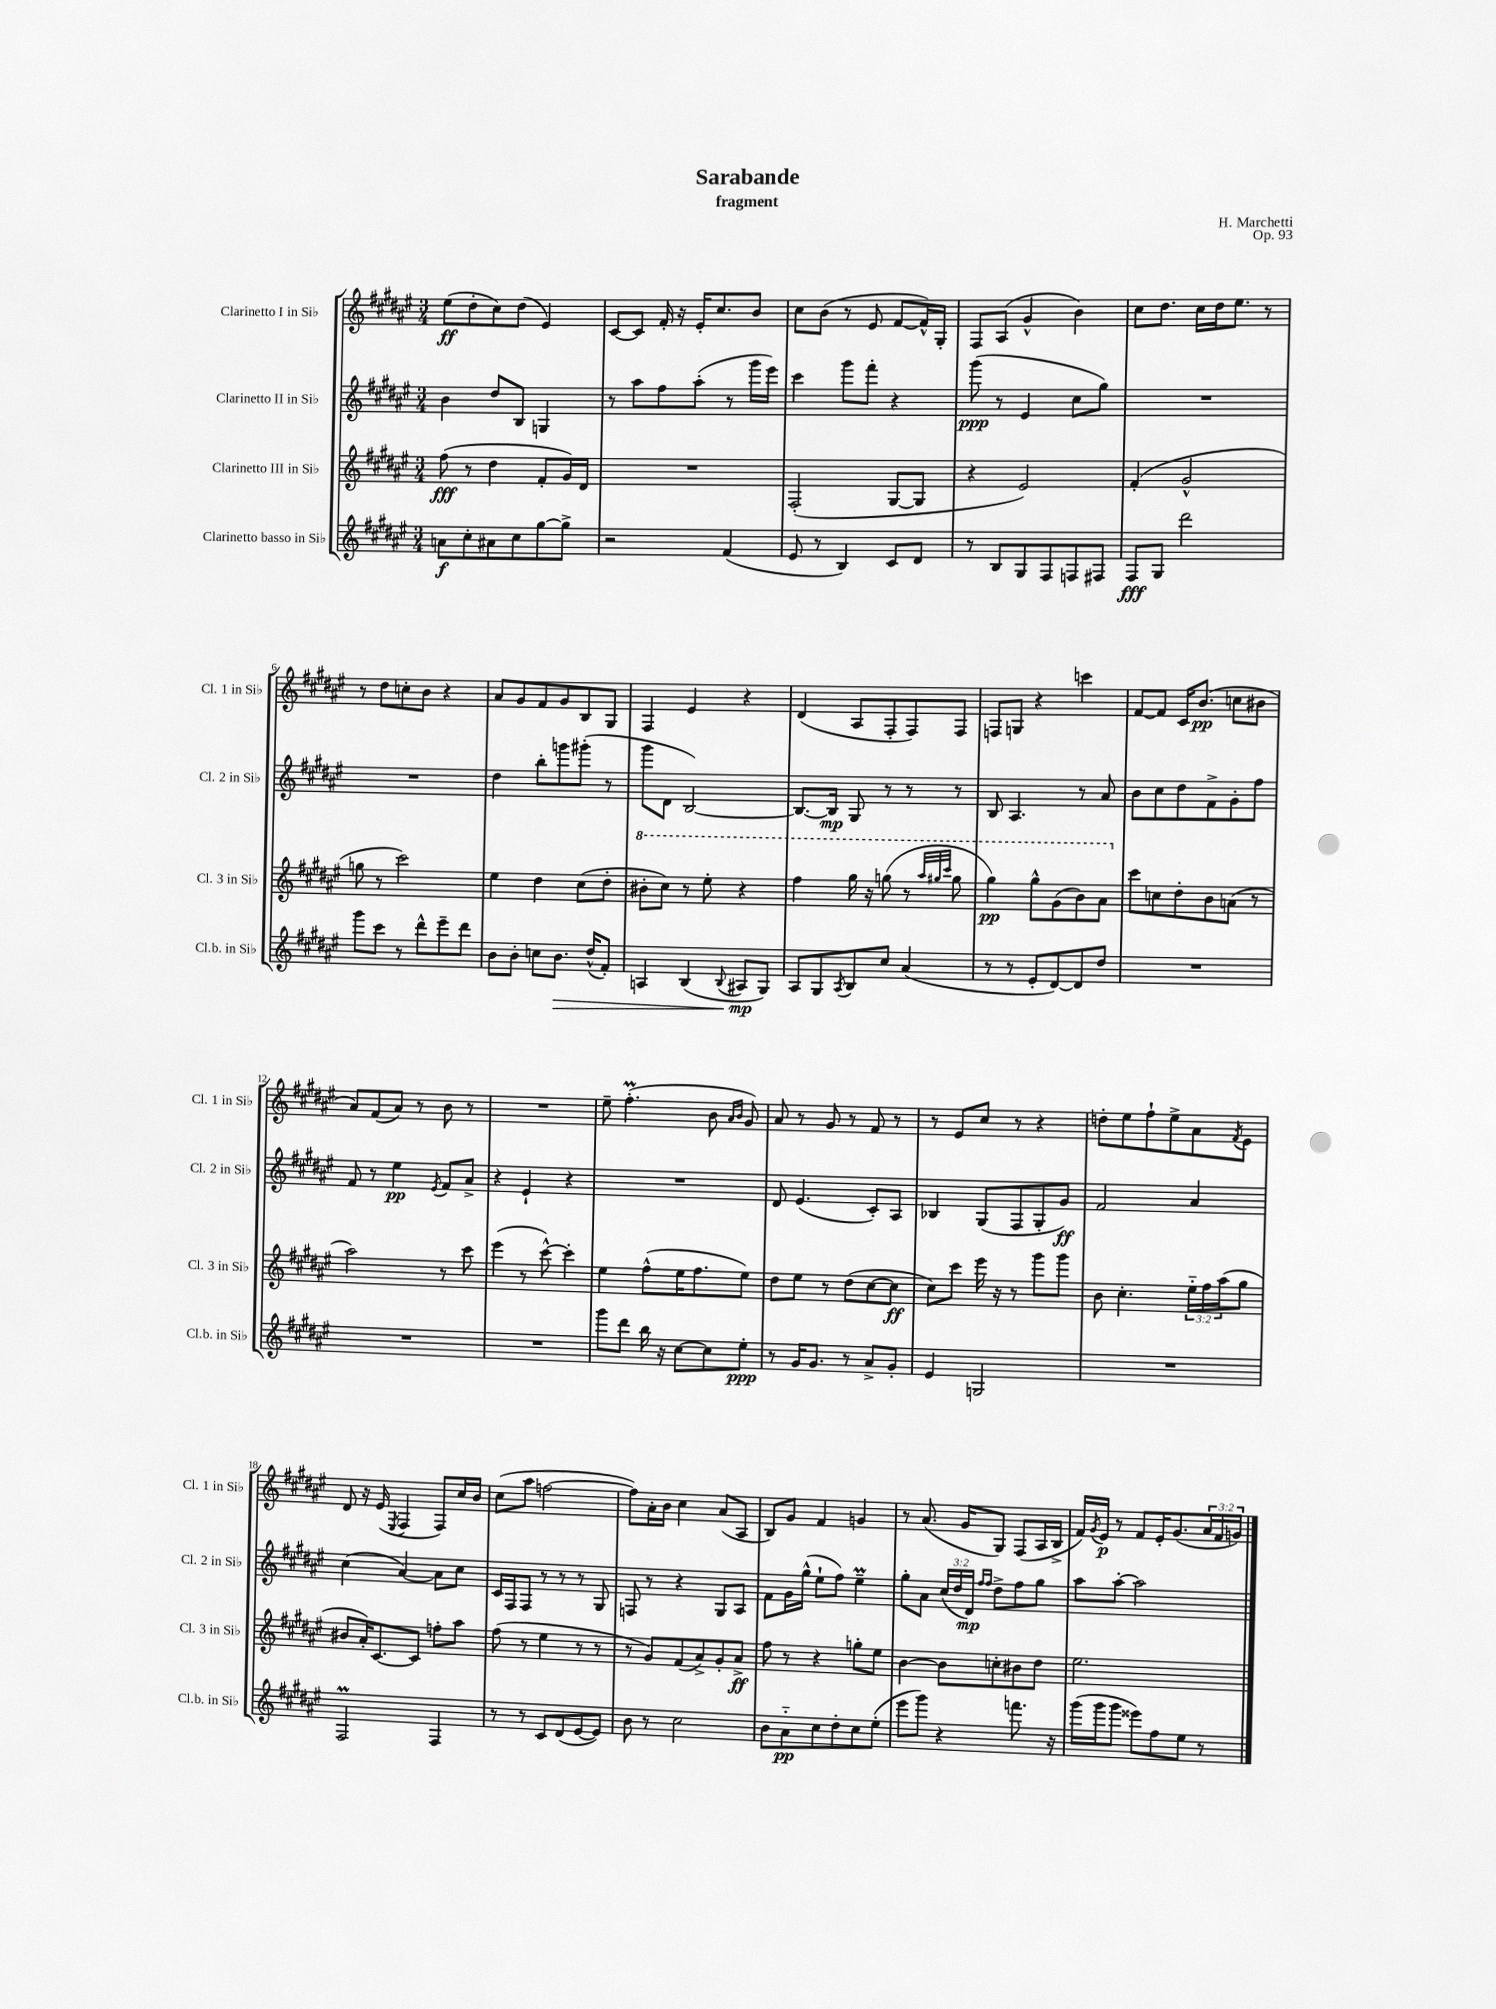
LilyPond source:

\header { title = "Sarabande" composer = "H. Marchetti" subtitle = "fragment" opus = "Op. 93" }
<<
\new StaffGroup <<
\new Staff = "s0" \with { instrumentName = "Clarinetto I in Sib" shortInstrumentName = "Cl. 1 in Sib" } {
    \clef treble \key fis \major \numericTimeSignature \time 3/4 \override Staff.TupletNumber.text = #tuplet-number::calc-fraction-text
    eis''8\ff( dis''8-. cis''8) dis''8( eis'4) |
    cis'8~ cis'8 fis'16-. r16 eis'16-. cis''8. b'8 |
    cis''8 b'8( r8 eis'8 fis'8~ fis'16-^) gis16-. |
    fis8 ais8( gis'4-^ b'4) |
    cis''8 dis''8. cis''16 dis''16 eis''8. r8 |
    r8 dis''8 c''8-. b'8 r4 |
    ais'8 gis'8 fis'8 gis'8 b8 gis8 |
    fis4 eis'4 r4 |
    dis'4( ais8 fis8-. fis8) fis8 |
    f8 g8 r4 c'''4 |
    fis'8~ fis'8 cis'16 b'8.\pp( c''8 bis'8 |
    ais'8) fis'8( ais'8) r8 b'8 r8 |
    R2. |
    eis''8-- fis''4.-.\prall( b'8 \grace { ais'16 b'16 } gis'8) |
    ais'8 r8 gis'8 r8 fis'8 r8 |
    r8 eis'8 cis''8 r8 r4 |
    d''8-. eis''8 fis''8-! eis''8-> ais'8 \acciaccatura { fis'8 } eis'8 |
    dis'8 r16 eis'16( \acciaccatura { eis8 } fis4 fis8) cis''16 b'16 |
    cis''8( ais''8 f''2~ |
    f''8) ais'16-. b'16 cis''4 ais'8( ais8 |
    b8) gis'8 fis'4 g'4 |
    r8 ais'8.( gis'16 gis8) fis8( ais16 b16-> |
    fis'16) \acciaccatura { gis'8 } eis'16\p r8 fis'8 eis'16-. gis'8.( \tuplet 3/2 { ais'16 fis'16 g'16) } \bar "|." |
}
\new Staff = "s1" \with { instrumentName = "Clarinetto II in Sib" shortInstrumentName = "Cl. 2 in Sib" } {
    \clef treble \key fis \major \numericTimeSignature \time 3/4 \override Staff.TupletNumber.text = #tuplet-number::calc-fraction-text
    b'4 dis''8 b8 g4 |
    r8 ais''8 fis''8 ais''8-.( r8 gis'''16 eis'''16) |
    cis'''4 gis'''8 fis'''8-. r4 |
    gis'''8\ppp( r8 eis'4 cis''8 gis''8) |
    R2. |
    R2. |
    dis''4 b''8-. g'''8 gis'''8-.( r8 |
    gis'''8 dis'8 b2~) |
    b8.~ b16\mp gis8 r8 r8 r8 |
    b8 ais4. r8 ais'8 |
    b'8 cis''8 dis''8 fis'8-> gis'8-. fis''8 |
    fis'8 r8 eis''4\pp \acciaccatura { eis'8 } fis'8 ais'8-> |
    r4 eis'4-! r4 |
    R2. |
    dis'8 eis'4.( cis'8-.) ais8 |
    bes4 gis8( fis8 gis8-. gis'8\ff) |
    fis'2 ais'4 |
    cis''4( ais'4~) ais'8 cis''8 |
    cis'16 fis16 fis8 r8 r8 r8 gis8 |
    f8 r8 r4 gis8 ais8 |
    fis'8 gis'16 gis''16-^( eis''8-! fis''8) eis''4--\prall |
    gis''8-. ais'8 \tuplet 3/2 { cis''16( dis''16 dis'16\mp) } \grace { fis''16 fis''16 } dis''8-> fis''8 gis''8 |
    ais''8 ais''8~-. ais''2 \bar "|." |
}
\new Staff = "s2" \with { instrumentName = "Clarinetto III in Sib" shortInstrumentName = "Cl. 3 in Sib" } {
    \clef treble \key fis \major \numericTimeSignature \time 3/4 \override Staff.TupletNumber.text = #tuplet-number::calc-fraction-text
    fis''8\fff( r8 dis''4 fis'8-. gis'16) dis'16 |
    R2. |
    fis2-.( gis8~ gis8 |
    r4 eis'2) |
    fis'4-.( gis'2-^ |
    g''8 r8 cis'''2) |
    eis''4 dis''4 cis''8( dis''8-. |
    \ottava #1 bis''8-. cis'''8) r8 eis'''8-. r4 |
    fis'''4 gis'''16 r16 g'''8( r8 \grace { ais'''32 gis'''32 cis''''32 } gis'''8 |
    gis'''4\pp) gis'''8-^ gis''8( b''8) ais''8 \ottava #0 |
    cis'''8 c''8 dis''8-. b'8 a'8( r8 |
    ais''2) r8 cis'''8 |
    eis'''4( r8 cis'''8~-^) cis'''4-. |
    eis''4 fis''8-^( eis''16 fis''8. eis''8) |
    dis''8 eis''8 r8 dis''8( cis''8~ cis''8\ff |
    cis''8) cis'''8 eis'''16 r16 r8 gis'''8 gis'''8 |
    b'8 cis''4.-. \tuplet 3/2 { eis''16-_ fis''16 ais''16( } gis''8 |
    bis'8 ais'16-.) cis'8.~ cis'8 f''8-. ais''8 |
    fis''8( r8 eis''4 r8 r8 |
    r8 gis'8) fis'8( ais'8->) gis'8-. ais'8->\ff |
    fis''8 r8 r4 g''8-. eis''8 |
    b'4~ b'8 c''8-. bis'8 dis''8 |
    eis''2. \bar "|." |
}
\new Staff = "s3" \with { instrumentName = "Clarinetto basso in Sib" shortInstrumentName = "Cl.b. in Sib" } {
    \clef treble \key fis \major \numericTimeSignature \time 3/4
    a'8\f cis''8-. ais'8 cis''8 gis''8~ gis''8-> |
    r2 fis'4( |
    eis'8 r8 b4) cis'8 dis'8 |
    r8 b8 gis8 fis8 f8 fis8 |
    fis8\fff gis8 dis'''2 |
    gis'''8 cis'''8 r8 dis'''8-^ eis'''8-- dis'''8 |
    b'8 b'8-. c''8 b'8.\> dis''16-^( fis'8-.) |
    a4 b4( \appoggiatura { b8 } ais8\mp\! gis8) |
    ais8 gis8 \acciaccatura { ais8 } b8 cis''8 ais'4( |
    r8 r8 eis'8-. dis'8~) dis'8 dis''8 |
    R2. |
    R2. |
    R2. |
    gis'''8 dis'''8 b''16 r16 cis''8~ cis''8 eis''8-.\ppp |
    r8 gis'16 gis'8. r8 ais'8-> gis'8-. |
    eis'4 g2 |
    R2. |
    fis2\prall fis4 |
    r8 r8 cis'8 dis'8( eis'8~ eis'8) |
    b'8 r8 cis''2 |
    b'8 ais'8-_\pp cis''8 dis''8-. cis''8 eis''8-.( |
    eis'''8 gis'''8) r4 f'''8. r16 |
    gis'''16( gis'''16 gis'''8 eisis'''8) fis''8 eis''8 r8 \bar "|." |
}
>>
>>
